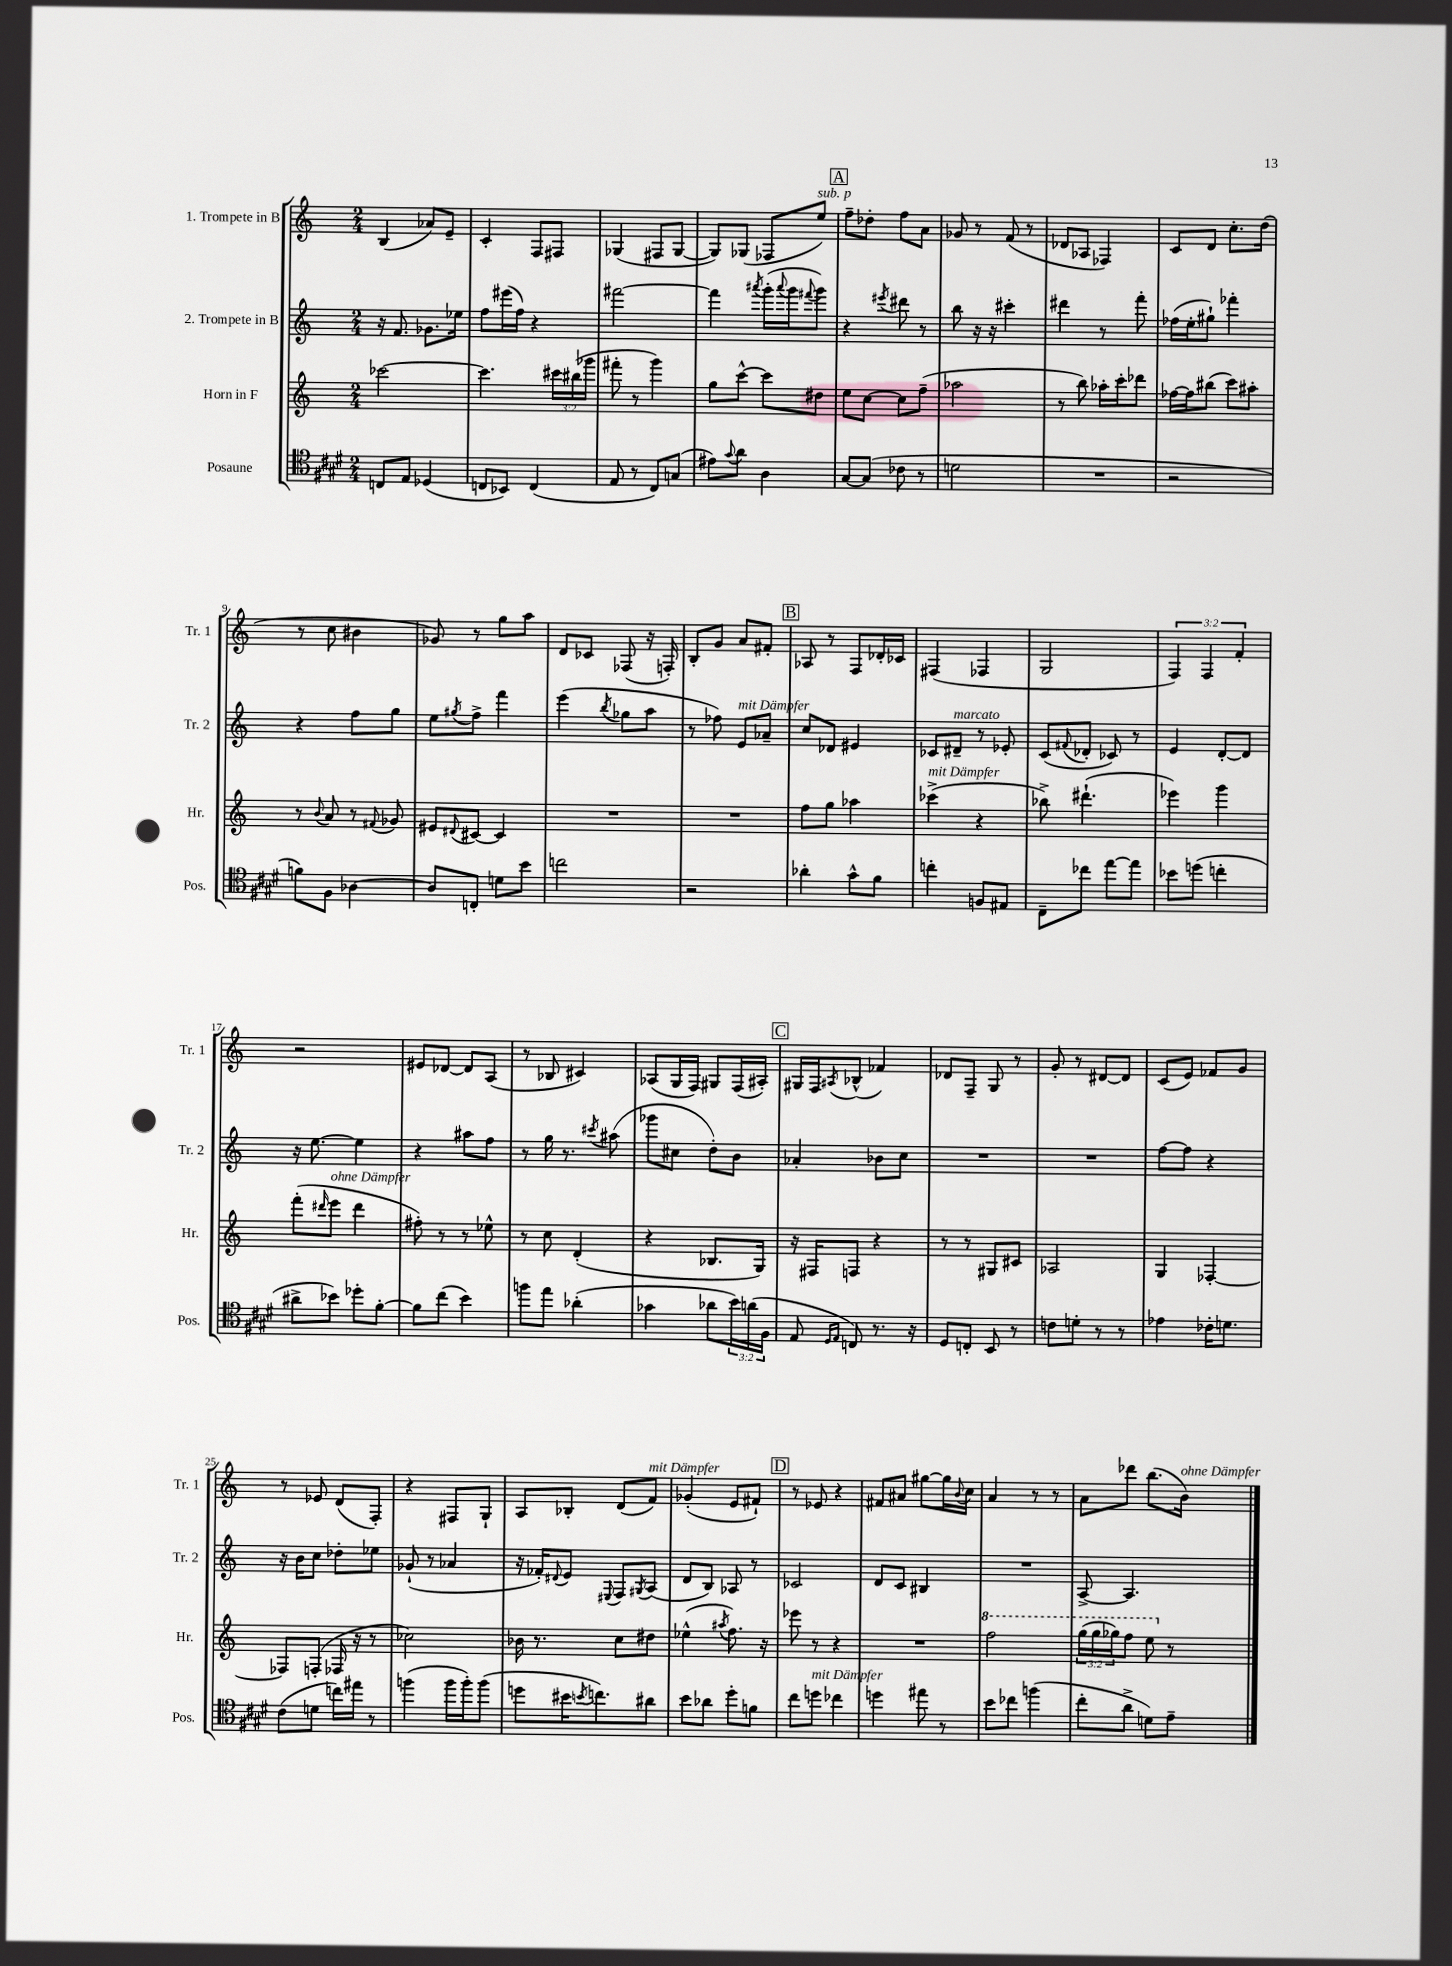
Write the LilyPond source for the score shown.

<<
\new StaffGroup <<
\new Staff = "s0" \with { instrumentName = "1. Trompete in B" shortInstrumentName = "Tr. 1" } {
    \clef treble \key c \major \numericTimeSignature \time 2/4 \override Staff.TupletNumber.text = #tuplet-number::calc-fraction-text
    b4( aes'8) e'8-- |
    c'4-. f8 fis8 |
    ges4( fis8 ges8~ |
    ges8) ges8( fes8 e''8^\markup { \italic "sub. p" }) |
    \mark \markup { \box "A" } f''8-- des''8-. f''8 a'8 |
    ges'8 r8 f'8( r8 |
    des'8 aes8 fes4) |
    c'8 d'8 c''8.-. d''16( |
    r8 c''8 bis'4 |
    ges'8) r8 g''8 a''8 |
    d'8 ces'8 fes8( r16 f16-.) |
    b8-. g'8 a'8 fis'8-. |
    \mark \markup { \box "B" } aes8 r8 f8 des'16-. ces'16 |
    fis4( fes4 |
    g2 |
    \tuplet 3/2 { f4) f4 f'4-. } |
    r2 |
    eis'8 des'8~ des'8 a8( |
    r8 bes8 cis'4) |
    aes8( g16 f16) gis8 f16( ais16-.) |
    \mark \markup { \box "C" } gis16 f16 \acciaccatura { ais8 } bes8-^( fes'4) |
    des'8 f8-- g8 r8 |
    g'8-. r8 dis'8~ dis'8 |
    c'8( e'8) fes'8 g'8 |
    r8 ees'8 d'8( f8-.) |
    r4 fis8 g8-! |
    a8 bes8-. d'8( f'8^\markup { \italic "mit Dämpfer" }) |
    ges'4-.( e'8 fis'8-!) |
    \mark \markup { \box "D" } r8 ees'8 r4 |
    fis'8 ais'8 gis''8~ gis''16 \appoggiatura { b'8 } c''16 |
    a'4 r8 r8 |
    a'8 des'''8 b''8.( b'16^\markup { \italic "ohne Dämpfer" }) \bar "|." |
}
\new Staff = "s1" \with { instrumentName = "2. Trompete in B" shortInstrumentName = "Tr. 2" } {
    \clef treble \key c \major \numericTimeSignature \time 2/4
    r16 f'8. ges'8. ees''16 |
    f''8 eis'''16( f''16) r4 |
    fis'''2~ |
    fis'''4 \acciaccatura { ais'''8 } g'''16-.( \appoggiatura { ais'''8 } g'''16 \appoggiatura { fis'''8 } g'''8) |
    \mark \markup { \box "A" } r4 \acciaccatura { eis'''8 } dis'''8 r8 |
    b''8 r16 r16 cis'''4-. |
    dis'''4 r8 f'''8-. |
    fes''16( e''16-. gis''8-!) fes'''4-. |
    r4 f''8 g''8 |
    e''8 \acciaccatura { gis''8 } f''8-> f'''4 |
    e'''4( \acciaccatura { b''8 } ges''8 a''8 |
    r8 fes''8) e'8^\markup { \italic "mit Dämpfer" } aes'8-- |
    \mark \markup { \box "B" } c''8 des'8 eis'4 |
    ces'8 dis'8--^\markup { \italic "marcato" } r8 ees'8-. |
    c'8( \appoggiatura { fis'8 } des'8-. ces'8) r8 |
    e'4 d'8~-. d'8 |
    r16 e''8.~ e''4 |
    r4 ais''8 f''8 |
    r8 g''16 r8. \acciaccatura { cis'''8 } ais''8( |
    ges'''8 cis''8 d''8-.) b'8 |
    \mark \markup { \box "C" } aes'4-. bes'8 c''8 |
    R2 |
    R2 |
    f''8~ f''8 r4 |
    r16 b'16 c''8 des''8-. ees''8 |
    ges'8-!( r8 aes'4 |
    r16 fes'16-.) \appoggiatura { dis'8 } e'8 \appoggiatura { eis8 } f8 \acciaccatura { gis8 } a8( |
    d'8 b8) aes8 r8 |
    \mark \markup { \box "D" } ces'2 |
    d'8 c'8 bis4 |
    R2 |
    a8~-> a4. \bar "|." |
}
\new Staff = "s2" \with { instrumentName = "Horn in F" shortInstrumentName = "Hr." } {
    \clef treble \key c \major \numericTimeSignature \time 2/4 \override Staff.TupletNumber.text = #tuplet-number::calc-fraction-text
    ces'''2~ |
    ces'''4. \tuplet 3/2 { cis'''16 bis''16( ges'''16 } |
    fis'''8-. r8 g'''4) |
    g''8 c'''8~-^ c'''8 dis''8 |
    \mark \markup { \box "A" } e''8 c''8~ c''8 f''8--( |
    aes''2 |
    r8 b''8) aes''16-. c'''16-. des'''8 |
    fes''16~ fes''16 bis''8( c'''8) ais''8-. |
    r8 \appoggiatura { b'8 } a'8 r8 \appoggiatura { fis'8 } ges'8 |
    eis'8 \appoggiatura { dis'8 } cis'8~ cis'4 |
    R2 |
    R2 |
    \mark \markup { \box "B" } f''8 g''8 aes''4 |
    ces'''4->^\markup { \italic "mit Dämpfer" }( r4 |
    bes''8->) dis'''4.-!( |
    ees'''4) g'''4 |
    f'''8-.( \grace { dis'''16 } e'''8^\markup { \italic "ohne Dämpfer" } dis'''4 |
    fis''8-.) r8 r8 ees''8-^ |
    r8 c''8 d'4-.( |
    r4 bes8. g16) |
    \mark \markup { \box "C" } r16 fis16 f8 r4 |
    r8 r8 gis8 cis'8 |
    aes2 |
    g4 fes4~-. |
    fes8 f8-.( fes16 r16 r8 |
    ces''2) |
    bes'16 r8. c''8 dis''8 |
    ees''4-^( \acciaccatura { ais''8 } f''8.) r16 |
    \mark \markup { \box "D" } ees'''8 r8 r4 |
    R2 |
    \ottava #1 f'''2 |
    \tuplet 3/2 { g'''16( g'''16 ges'''16) } f'''8 e'''8 \ottava #0 r8 \bar "|." |
}
\new Staff = "s3" \with { instrumentName = "Posaune" shortInstrumentName = "Pos." } {
    \clef tenor \key e \major \numericTimeSignature \time 2/4 \override Staff.TupletNumber.text = #tuplet-number::calc-fraction-text
    c8 e8 des4( |
    c8 bes,8) c4( |
    e8 r8 cis8) g8( |
    eis'8) \appoggiatura { gis'8 } a'8 a4 |
    \mark \markup { \box "A" } gis8~ gis8( ces'8 r8 |
    d'2 |
    R2 |
    r2 |
    f'8) fis8 aes4~ |
    aes8 c8-. d'8 b'8 |
    c''2 |
    r2 |
    \mark \markup { \box "B" } aes'4-. gis'8-^ fis'8 |
    c''4-. f8 eis8 |
    cis8-- ces''8 e''8~ e''8 |
    bes'8 d''8( c''4-. |
    ais'8-> bes'8) des''8-. fis'8~-. |
    fis'8 cis''8( b'4) |
    f''8 e''8 aes'4-.( |
    ges'4 aes'8 \tuplet 3/2 { b'16) a'16( fis16 } |
    \mark \markup { \box "C" } e8 \grace { dis16 e16 } c8) r8. r16 |
    dis8 c8-. b,8 r8 |
    c'8 d'8-. r8 r8 |
    ees'4 ces'16-. d'8. |
    cis'8( d'8 c''16) eis''16 r8 |
    f''4( f''16 f''16-.) f''8( |
    d''8 bis'16 \acciaccatura { b'8 } c''8.) ais'8 |
    b'8 aes'8 dis''8-. f'8 |
    \mark \markup { \box "D" } cis''8 d''8^\markup { \italic "mit Dämpfer" } ces''4 |
    d''4 eis''8 r8 |
    b'8 ces''8 f''4( |
    cis''8-. a'8-> d'8) e'8-- \bar "|." |
}
>>
>>
